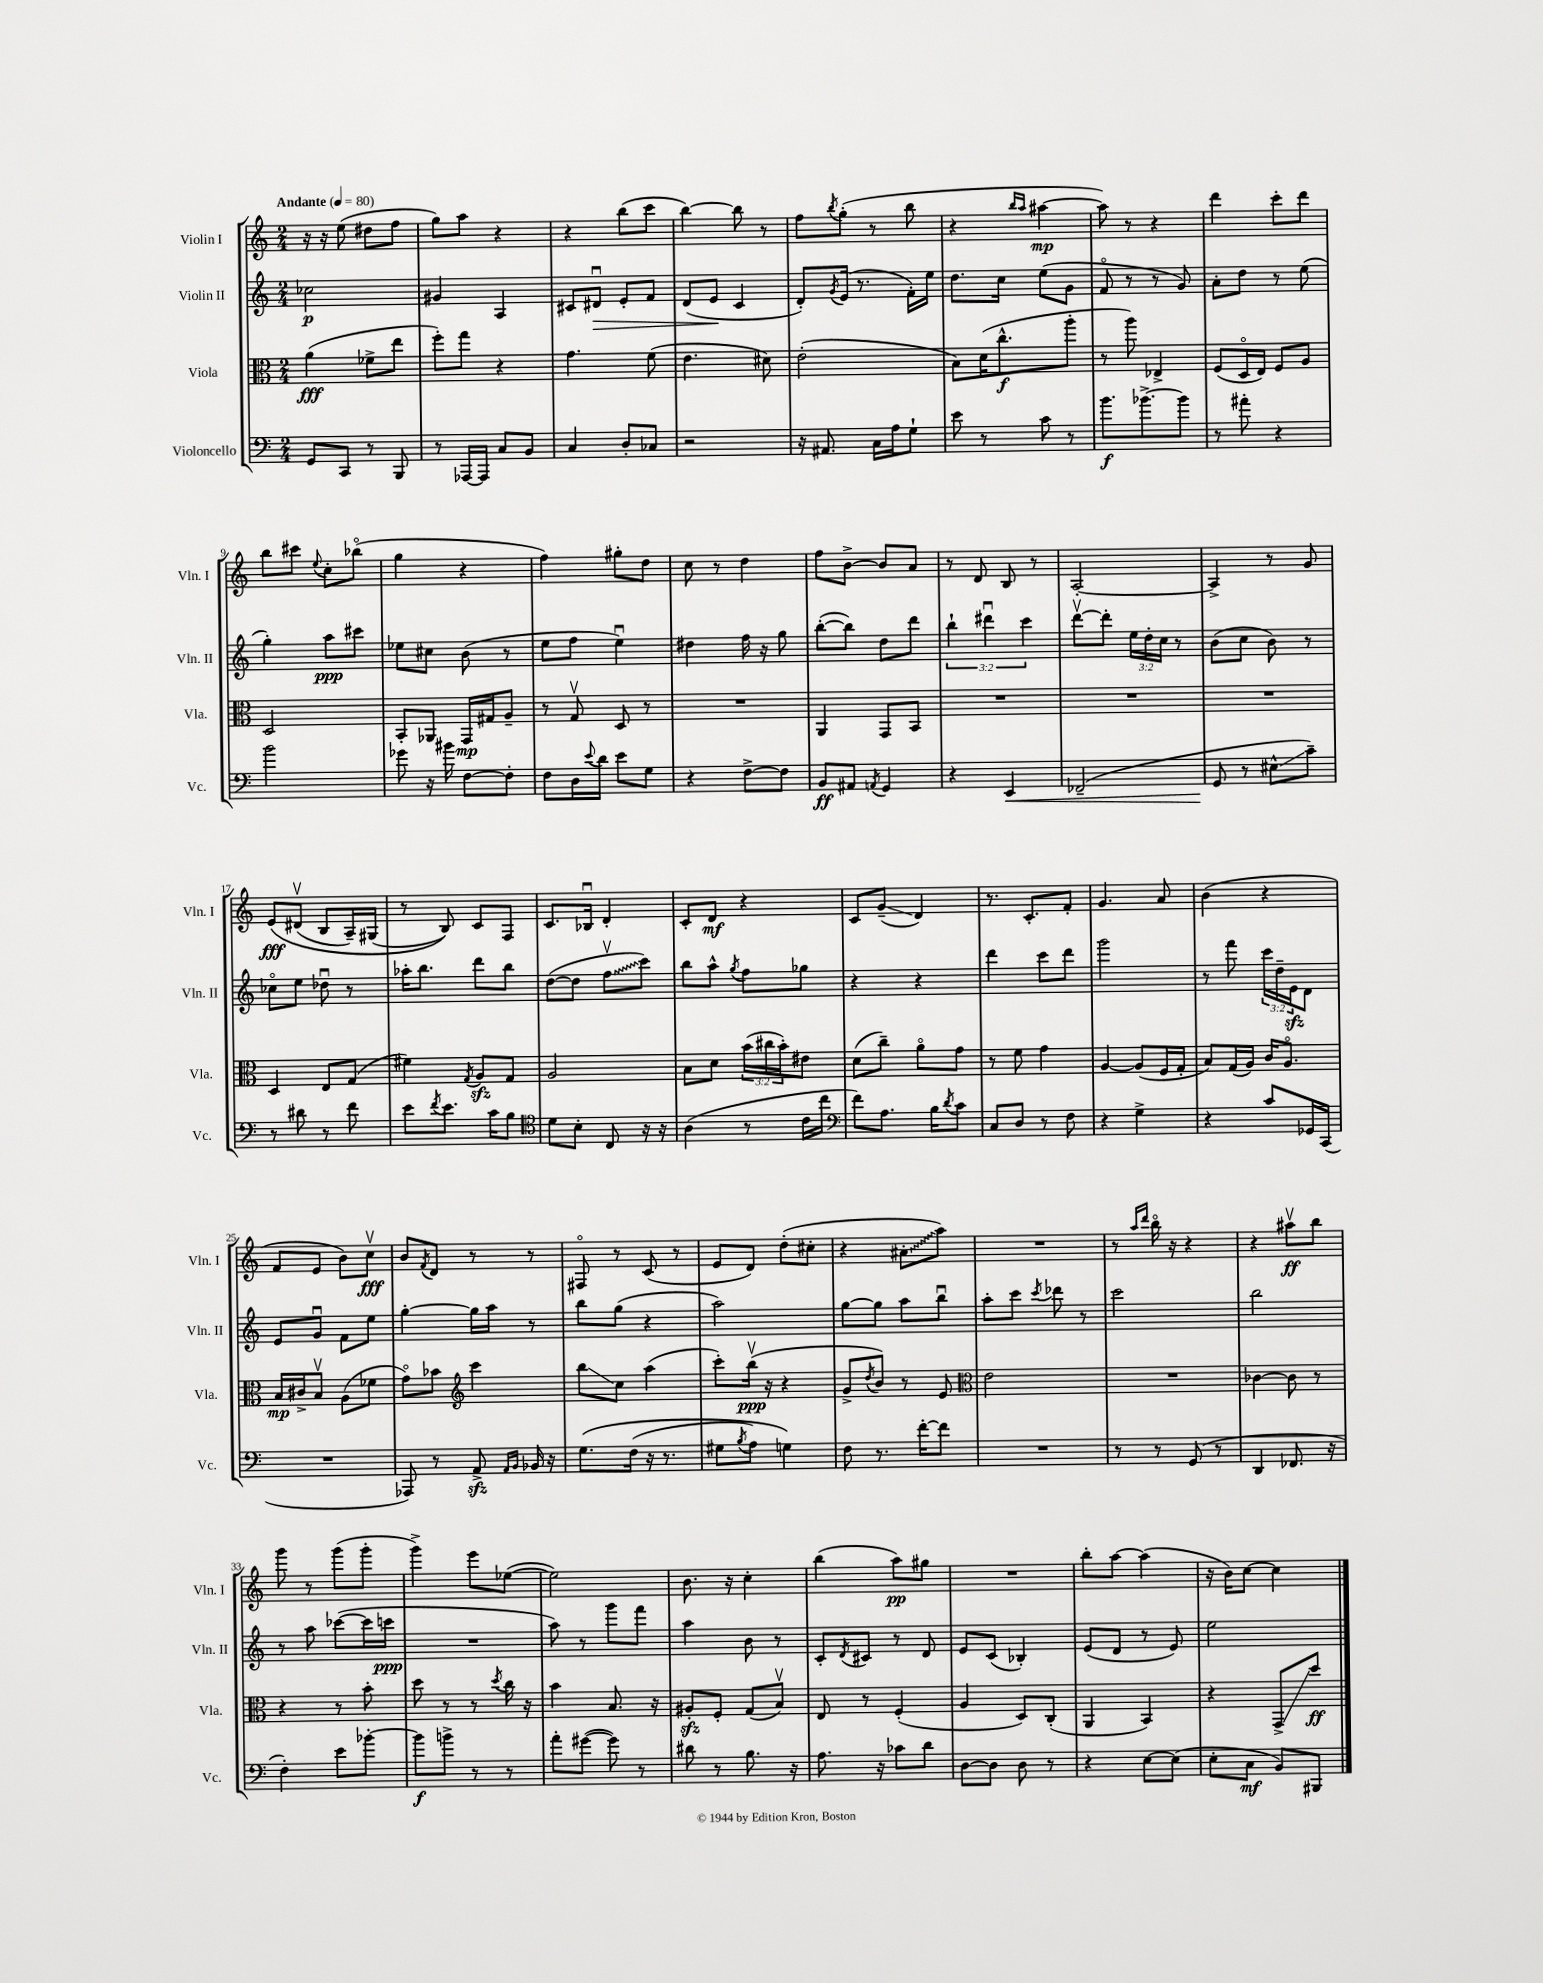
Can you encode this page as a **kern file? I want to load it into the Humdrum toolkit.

**kern	**kern	**kern	**kern
*staff4	*staff3	*staff2	*staff1
*clefF4	*clefC3	*clefG2	*clefG2
*k[]	*k[]	*k[]	*k[]
*M2/4	*M2/4	*M2/4	*M2/4
*MM80	*MM80	*MM80	*MM80
8GG/L	(4a\	2cc-\	16r
.	.	.	16r
8CC/J	.	.	(8ee\
8r	8f-^\L	.	8dd#\L
8BBB/	8ee\J	.	8ff\J
=	=	=	=
8r	8ff'\L)	4g#/	8gg\L)
[16AAA-/LL	8gg\J	.	8aa\J
16AAA-/]JJ	.	.	.
8C/L	4r	4A/	4r
8BB/J	.	.	.
=	=	=	=
4C/	4.g\	8c#/L	4r
.	.	8d#u/J	.
8D'/L	.	8e'/L	(8bb\L
8C-/J	(8f\	8f/J	8ccc\J
=	=	=	=
2r	4.e\	(8d/L	[4bb\)
.	.	8e/J	.
.	.	4c/	8bb\]
.	8d#\)	.	8r
=	=	=	=
16r	(2e'\	8d'/L)	8ff\L
8.AA#/	.	.	.
.	.	8qg/	8qbb/
.	.	(16e/Jk	(8gg'\J
.	.	8.r	.
16C\LL	.	.	8r
16A\J	.	.	.
8G`\J	.	16f'\LL)	8bb\
.	.	16ee\JJ	.
=	=	=	=
8e\	8B\L)	8.dd\L	4r
8r	(16d\K	.	.
.	8.cc^^\	16cc\Jk	.
.	.	.	16qqbb/LL
.	.	.	16qqaa/JJ
8c\	.	(8ee\L	[4aa#\
8r	8aa'\J	8g\J	.
=	=	=	=
8.b\L	8r	8fo/	8aa#\])
.	8aa\)	8r	8r
[8.b-^\	.	.	.
.	4E-^/	8r	4r
8b-\]J	.	8g/)	.
=	=	=	=
8r	(8F/L	8a'\L	4ddd\
8a#'\	16Do/L	8dd\J	.
.	16E/JJ)	.	.
4r	8F/L	8r	8ccc'\L
.	8A/J	(8ee\	8ddd\J
=	=	=	=
2b\	2D/	4gg'\)	8bb\L
.	.	.	8ccc#\J
.	.	.	8qqee/
.	.	8aa\L	8cc'\L
.	.	8ccc#\J	(8bb-o\J
=	=	=	=
8g-\	8BB'/L	8ee-\L	4gg\
16r	8AA-/J	8cc#\J	.
16b#\	.	.	.
[8F\L	16GG/LL	(8b\	4r
.	16G#/J	.	.
8F'\]J	8A~/J	8r	.
=	=	=	=
8F\L	8r	8ee\L	4ff\)
16D\L	8Gv/	8ff\J	.
8qqe/	.	.	.
16d\JJ	.	.	.
8e\L	8D/	4eeu\)	8gg#'\L
8G\J	8r	.	8dd\J
=	=	=	=
4r	2r	4dd#\	8cc\
.	.	.	8r
[8F^\L	.	16ff\	4dd\
.	.	16r	.
8F\]J	.	8gg\	.
=	=	=	=
8BB/L	4AA/	([8bb'\L	8ff\L
8AA#/J	.	8bb\]J)	[8b^\J
8qAA/	.	.	.
4GG/	8GG/L	8dd\L	8b/]L
.	8BB/J	8ddd\J	8a/J
=	=	=	=
4r	2r	6bb`\	8r
.	.	.	8d/
.	.	6ddd#u\	.
4EE/	.	.	8B/
.	.	6ccc\	.
.	.	.	8r
=	=	=	=
(2FF-~/	2r	[8dddv\L	[2A'/
.	.	8ddd'\]J	.
.	.	24ee\LL	.
.	.	24dd'\	.
.	.	24cc\JJ	.
.	.	8r	.
=	=	=	=
8GG/	2r	(8b\L	4A^/]
8r	.	8cc\J	.
8E#^^\L	.	8b\)	8r
8c~\J)	.	8r	8g/
=	=	=	=
8r	4D/	8cc-o\L	&(8e/L
8d#\	.	8ee\J	(8d#v/J
8r	8E/L	8dd-u\	8B/L
8f\	(8G/J	8r	16A~/L)
.	.	.	(16G#/JJ
=	=	=	=
8e\L	4f#\)	16aa-'\LK	8r
.	.	8.bb\J	.
8qf/	.	.	.
8.e\J	.	.	8B/)&)
.	8qG/	.	.
.	8A/L	8ddd\L	8c/L
16c\LK	.	.	.
8B\J	8G/J	8bb\J	8F/J
=	=	=	=
*clefC4	*	*	*
8d\L	2A/	([8dd\L	8.c/L
8B'\J	.	8dd\]J	.
.	.	.	16B-u/Jk
8C/	.	8ffv\L	4d'/
16r	.	8ccc\J)	.
16r	.	.	.
=	=	=	=
(4A\	8B\L	8bb\L	8c'/L
.	8d\J	8aa^^\J	8d/J
.	.	8qgg/	.
8r	(24b\LL	8ff\L	4r
.	24cc#\	.	.
.	24b'\J)	.	.
16c\LL	8e#\J	8gg-\J	.
16cc\JJ	.	.	.
=	=	=	=
*clefF4	*	*	*
8f\L)	(8d\L	4r	8c/L
8.A\J	8cc~\J)	.	(8g~/J
.	8ao\L	4r	4d/)
16B\LK	.	.	.
8qd/	.	.	.
8c\J	8g\J	.	.
=	=	=	=
8C/L	8r	4ddd\	8.r
8D/J	8f\	.	.
.	.	.	8.c'/L
8r	4g\	8ccc\L	.
8F\	.	8ddd\J	8f'/J
=	=	=	=
4r	[4A/	2ggg\	4.g/
4G^\	(8A/]L	.	.
.	16F/L	.	8a/
.	16G'/JJ	.	.
=	=	=	=
4r	8B/L)	8r	(4b\
.	(16G/L	8fff\	.
.	16A/JJ)	.	.
8c/L	16c/LK	24ccc\LL	4r
.	.	24dd~\	.
.	8.Ao/J	.	.
.	.	24e\J	.
16GG-/L	.	8d\J	.
(16CC/JJ	.	.	.
=	=	=	=
2r	16B/LL	8e/L	8f/L
.	16c#^/J	.	.
.	8Bv/J	8gu/J	8e/J
.	(8A\L	8f\L	8b\L)
.	8f-\J	8ee\J	8ccv\J
=	=	=	=
8AAA-/)	8go\L)	[4gg'\	8b/L
.	.	.	8qf/
8r	8b-\J	.	8d/J
*	*clefG2	*	*
8AA^/	4ccc\	16gg\]LL	8r
.	.	16aa\JJ	.
16qqAA/LL	.	.	.
16qqBB/JJ	.	.	.
16BB-/	.	8r	8r
16r	.	.	.
=	=	=	=
&(8.G\L	8bb\L	8bb\L	8F#o/
.	8cc\J	(8gg\J	8r
(16F\Jk	.	.	.
16r	(4aa\	4r	(8c/
8.r	.	.	.
.	.	.	8r
=	=	=	=
8G#\L	8ccc'\L)	2aa\)	8e/L
8qB/	.	.	.
8A\J)	(16bbv\Jk	.	8d/J)
.	16r	.	.
4G\&)	4r	.	(8dd'\L
.	.	.	8cc#'\J
=	=	=	=
8F\	8g^/L	[8gg\L	4r
.	8qdd/	.	.
8.r	8b/J)	8gg\]J	.
.	8r	8aa\L	8a#'\L
[16f'\LK	.	.	.
8f\]J	8e/	8bbu\J	8aa\J)
=	=	=	=
*	*clefC3	*	*
2r	2e\	8aa'\L	2r
.	.	8ccc\J	.
.	.	8qccc/	.
.	.	8ddd-\	.
.	.	8r	.
=	=	=	=
8r	2r	2ccc\	8r
.	.	.	16qqaa/LL
.	.	.	16qqddd/JJ
8r	.	.	16bbo\
.	.	.	16r
(8GG/	.	.	4r
8r	.	.	.
=	=	=	=
4DD/	[4c-\	2bb\	4r
8.FF-/	8c-\]	.	8aa#v\L
.	8r	.	8bb\J
16r	.	.	.
=	=	=	=
4F'\)	4r	8r	8ggg\
.	.	8aa\	8r
8e\L	8r	([8ccc-\L	(8ggg\L
[8b-'\J	8b'\	16ccc-\]L	8ggg'\J
.	.	16ccc\JJ	.
=	=	=	=
8b-\]L	8dd\	2r	4ggg^\)
8b^\J	8r	.	.
8r	8r	.	8eee\L
.	8qdd/	.	.
8r	16cc\	.	([8ee-\J
.	16r	.	.
=	=	=	=
8a'\L	4b\	8aa\)	2ee-\])
([8g#\J	.	8r	.
8g#\])	8.B/	8ggg\L	.
8r	.	8fff\J	.
.	16r	.	.
=	=	=	=
8d#\	8A#'/L	4aa\	8.b\
8r	8F'/J	.	.
.	.	.	16r
8.B\	(8G/L	8b\	4cc'\
.	8Bv/J)	8r	.
16r	.	.	.
=	=	=	=
8.A\	8E/	8c'/L	(4bb\
.	.	8qd/	.
.	8r	8c#/J	.
16r	.	.	.
8c-\L	(4F'/	8r	8aa\L)
8d\J	.	8d/	8gg#\J
=	=	=	=
[8D\L	4A/	8e/L	2r
8D\]J	.	(8c/J	.
8D\	8D/L)	4B-'/)	.
8r	(8C'/J	.	.
=	=	=	=
4r	4AA/	(8e/L	8bb'\L
.	.	8d/J	[8aa\J
[8E\L	4BB/)	8r	(4aa\]
(8E\]J	.	8e/)	.
=	=	=	=
8E'\L	4r	2ee\	16r
.	.	.	16b\LK)
8C\J	.	.	[8cc\J
8BB/L)	8GG^/L	.	4cc\]
8BBB#/J	8dd/J	.	.
==	==	==	==
*-	*-	*-	*-
